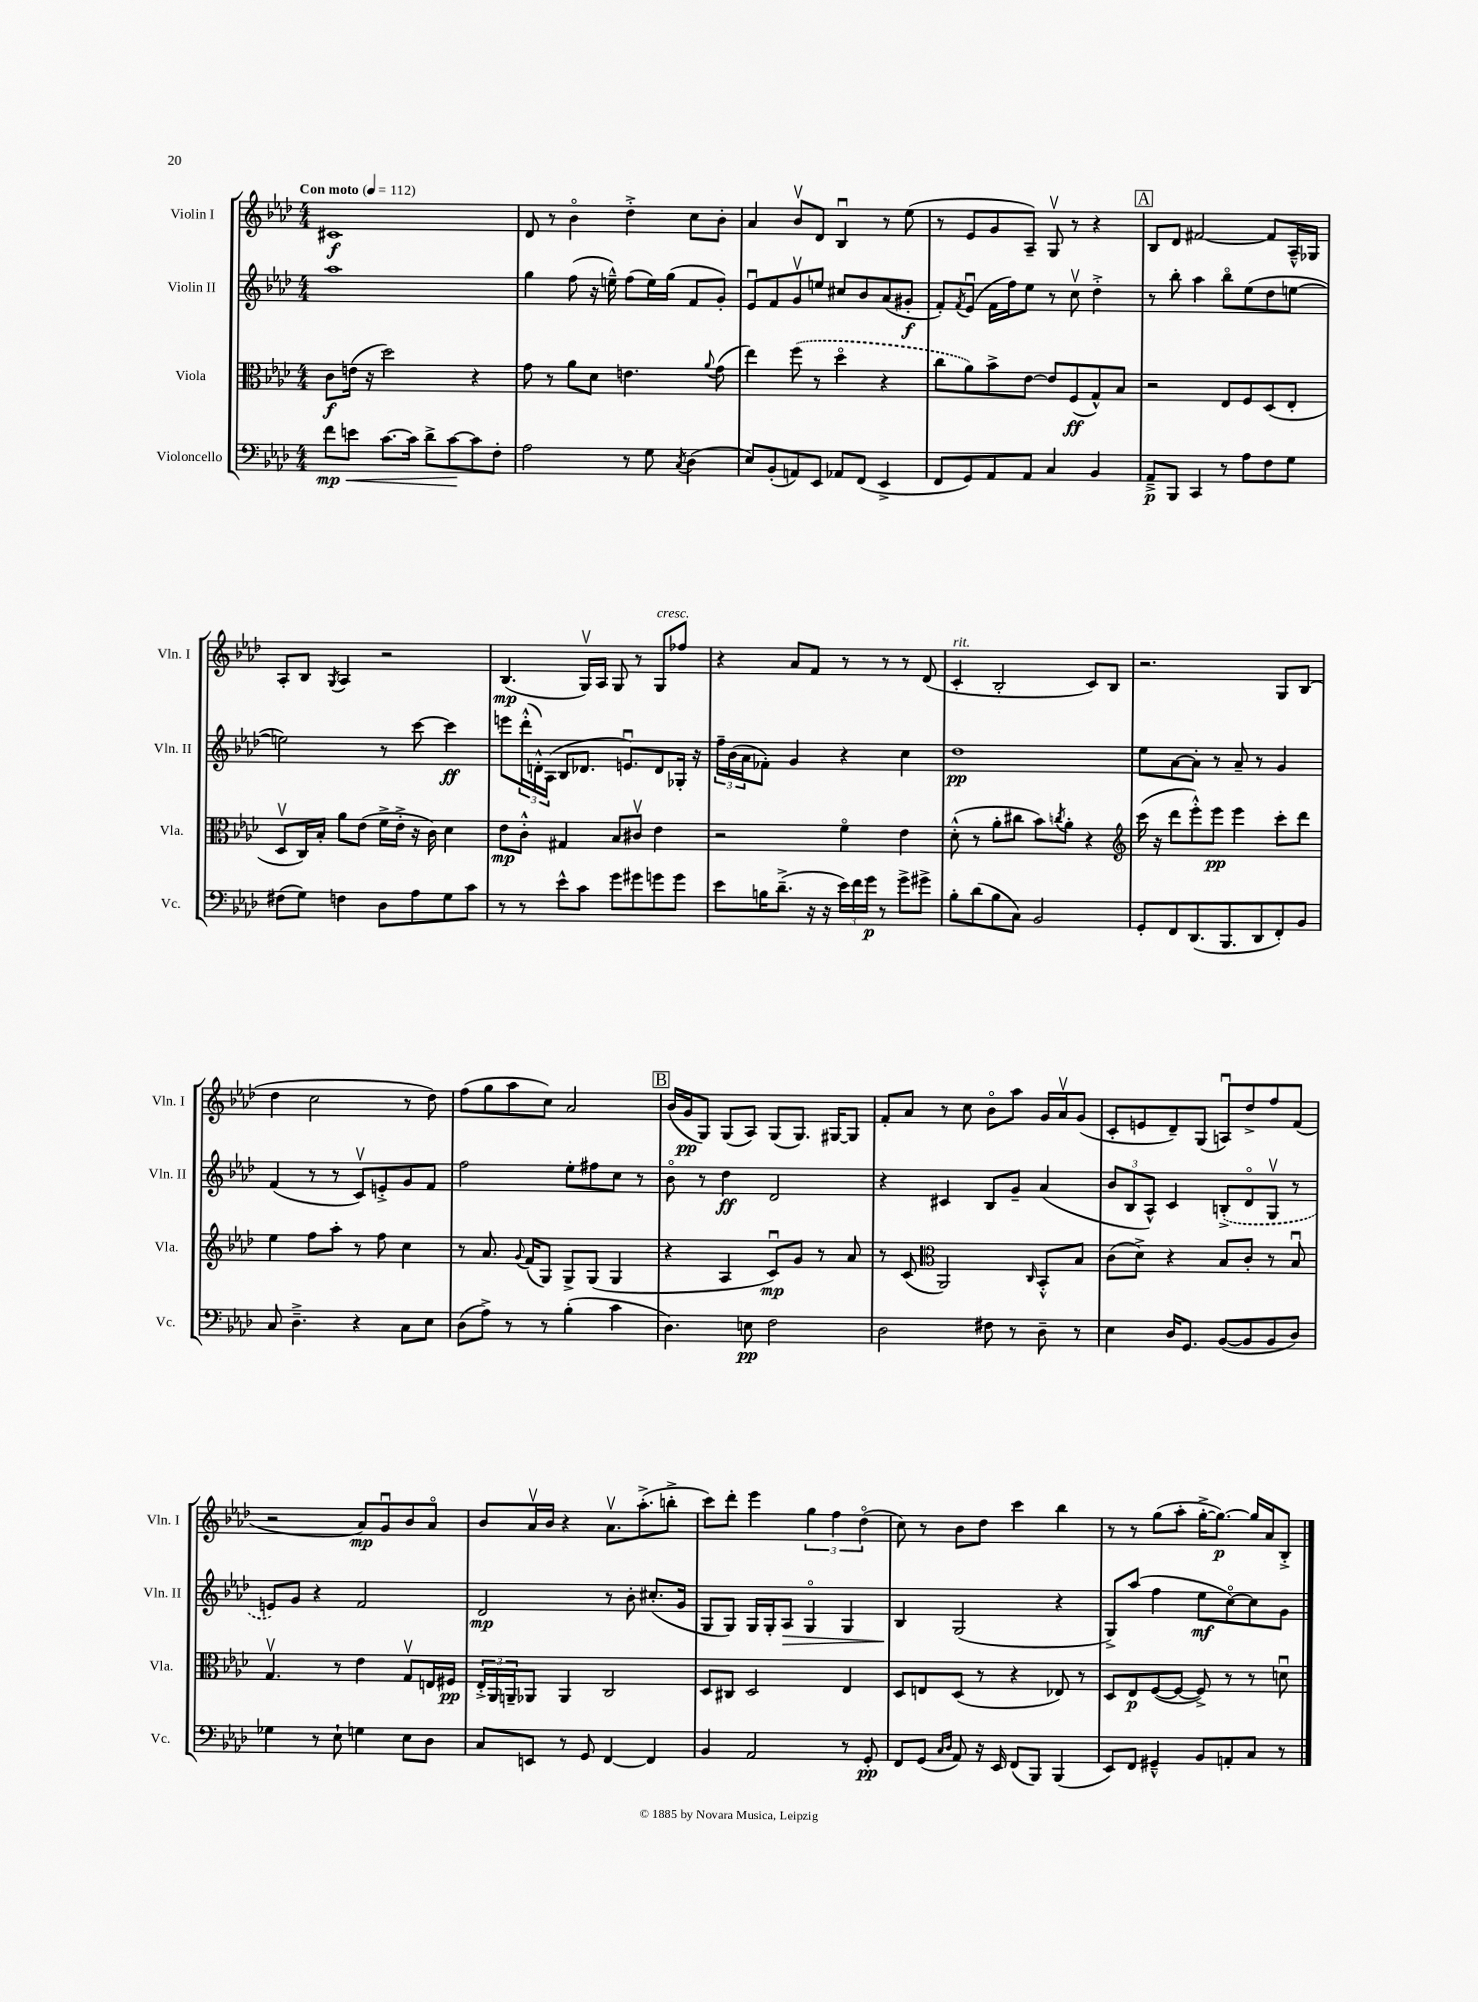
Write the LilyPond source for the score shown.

<<
\new StaffGroup <<
\new Staff = "s0" \with { instrumentName = "Violin I" shortInstrumentName = "Vln. I" } {
    \clef treble \key aes \major \numericTimeSignature \time 4/4 \tempo "Con moto" 4 = 112
    cis'1\f |
    des'8 r8 bes'4\flageolet des''4-.-> c''8 bes'8-. |
    aes'4 bes'8\upbow des'8 bes4\downbow r8 ees''8( |
    r8 ees'8 g'8 aes8--) g8\upbow r8 r4 |
    \mark \markup { \box "A" } bes8 des'8 fis'2~ fis'8 aes16---^ ges16 |
    aes8-. bes8 \acciaccatura { g8 } aes4 r2 |
    bes4.\mp( g16\upbow) aes16 g8 r8 g8^\markup { \italic "cresc." } fes''8 |
    r4 aes'8 f'8 r8 r8 r8 des'8( |
    c'4-.^\markup { \italic "rit." } bes2-. c'8) bes8 |
    r2. g8 bes8( |
    des''4 c''2 r8 des''8) |
    f''8( g''8 aes''8 c''8) aes'2 |
    \mark \markup { \box "B" } bes'16( g'16\pp g8) g8( aes8) g8( g8.) gis16~ gis8 |
    f'8-. aes'8 r8 c''8 bes'8\flageolet aes''8 g'16 aes'16\upbow g'8( |
    c'8-. e'8 des'8--) g8( a8\downbow) des''8-> f''8 f'8( |
    r2 aes'8\mp) g'8\downbow bes'8 aes'8\flageolet |
    bes'8 aes'16\upbow bes'16 r4 aes'8.\upbow aes''8.-.->( b''8-.-> |
    c'''8) des'''8-. ees'''4 \tuplet 3/2 { g''4 f''4 des''4\flageolet( } |
    c''8) r8 bes'8 des''8 c'''4 bes''4 |
    r8 r8 g''8( aes''8-. g''16~-.-> g''8.~\p) g''16 aes'16 bes8-.-> \bar "|." |
}
\new Staff = "s1" \with { instrumentName = "Violin II" shortInstrumentName = "Vln. II" } {
    \clef treble \key aes \major \numericTimeSignature \time 4/4
    aes''1 |
    g''4 f''8( r16 e''16---^) f''8( e''16) g''16( f'8 g'8-.) |
    ees'8\downbow f'8 g'8\upbow e''8 cis''8 bes'8 aes'8( gis'8-.\f |
    f'8-.) \acciaccatura { f'8 } ees'8\downbow( f'16 f''16) ees''8 r8 c''8\upbow des''4-.-> |
    \mark \markup { \box "A" } r8 bes''8-. aes''4 bes''8\flageolet ees''8( des''8 e''8~ |
    e''2) r8 c'''8~ c'''4\ff |
    e'''8 \tuplet 3/2 { des'''16-.-^( d'16-.-^) aes16( } bes8 des'8. e'8.\downbow) des'8 ges16-. r16 |
    \tuplet 3/2 { f''16-- bes'16( aes'16 } fes'8-.) g'4 r4 c''4 |
    des''1\pp |
    ees''8 aes'8~ aes'8-. r8 aes'8-- r8 g'4 |
    f'4( r8 r8 c'8\upbow) e'8-.-> g'8 f'8 |
    f''2 ees''8-. fis''8 c''8 r8 |
    \mark \markup { \box "B" } bes'8\flageolet r8 des''4\ff des'2 |
    r4 cis'4 bes8 g'8-- aes'4( |
    \tuplet 3/2 { bes'8 bes8 aes8-^) } c'4 \once \slurDashed b8-.->( des'8\flageolet g8\upbow r8 |
    e'8) g'8 r4 f'2 |
    des'2\mp r8 bes'8-. cis''8.-.( g'16 |
    g8 g8) g16 g16-. aes8\> g4\flageolet g4 |
    bes4\! g2( r4 |
    g8->) aes''8( f''4 ees''8\mf c''8~\flageolet) c''8 g'8 \bar "|." |
}
\new Staff = "s2" \with { instrumentName = "Viola" shortInstrumentName = "Vla." } {
    \clef alto \key aes \major \numericTimeSignature \time 4/4
    c'8\f e'16( r16 des''2) r4 |
    g'8 r8 aes'8 des'8 e'4. \appoggiatura { aes'8 } g'8( |
    ees''4) \once \slurDashed f''8( r8 des''4\flageolet r4 |
    c''8 aes'8) bes'8-> ees'8~ ees'8 f8\ff( g8-^) bes8 |
    \mark \markup { \box "A" } r2 ees8 f8 des8( ees8-. |
    des8\upbow c16) bes16-. aes'8 ees'8( f'16-> ees'16-.-> r16 c'16) des'4 |
    ees'8\mp c'8-.-^ gis4 bes8 cis'8\upbow ees'4 |
    r2 f'4\flageolet ees'4 |
    des'8-.-^( r8 aes'8-. cis''8 bes'8) \acciaccatura { c''8 } aes'8-. r4 |
    \clef treble c'''16( r16 des'''8 ees'''8-.-^) ees'''8\pp ees'''4 c'''8-. des'''8 |
    ees''4 f''8 aes''8-. r8 f''8 c''4 |
    r8 aes'8. \appoggiatura { g'8 } f'16( g8) g8-> g8( g4 |
    \mark \markup { \box "B" } r4 aes4 c'8\downbow\mp) g'8 r8 aes'8 |
    r8 c'8( \clef alto aes,2) \grace { c16 } bes,8-.-^ bes8 |
    c'8( des'8->) r4 bes8 c'8-. r8 bes8\downbow |
    g4.\upbow r8 ees'4 g8\upbow e16 fis16\pp |
    \tuplet 3/2 { ees16-.-> aes,16 a,16-- } aes,8 aes,4 c2 |
    des8 cis8 des2 ees4 |
    des8 e8 des8( r8 r4 ees8) r8 |
    des8 ees8\p f8~( f8~ f8->) r8 r8 d'8\downbow \bar "|." |
}
\new Staff = "s3" \with { instrumentName = "Violoncello" shortInstrumentName = "Vc." } {
    \clef bass \key aes \major \numericTimeSignature \time 4/4
    f'8\mp\< e'8 c'8.~ c'16 des'8-> c'8~\! c'8 f8-. |
    aes2 r8 g8 \acciaccatura { c8 } des4( |
    ees8) bes,8-.( a,8) ees,8 aes,8 f,8( ees,4-> |
    f,8 g,8) aes,8 aes,8 c4 bes,4 |
    \mark \markup { \box "A" } aes,8--->\p bes,,8 c,4 r8 aes8 f8 g8 |
    fis8( g8) f4 des8 aes8 g8 c'8 |
    r8 r8 ees'8-^ c'8 g'8 gis'8 g'8 g'8 |
    ees'8 b16 des'8.--->( r16 r16 \tuplet 3/2 { ees'16) f'16 g'16\p } r8 g'8-> gis'8-> |
    bes8-. des'8( bes8 c8) bes,2 |
    g,8-. f,8 des,8.( bes,,8. des,8 f,8-.) bes,8 |
    c8 des4.---> r4 c8 ees8 |
    des8( aes8->) r8 r8 bes4-.( c'4 |
    \mark \markup { \box "B" } des4.) e8\pp f2 |
    des2 fis8 r8 des8-- r8 |
    ees4 des16 g,8. bes,8~( bes,8 bes,8 des8) |
    ges4 r8 ees8-! g4 ees8 des8 |
    c8 e,8 r8 g,8 f,4~ f,4 |
    bes,4 aes,2 r8 g,8-.\pp |
    f,8 g,8( \grace { c16 des16 } aes,8) r16 ees,16 f,8( bes,,8) bes,,4( |
    ees,8) f,8 gis,4---^ bes,8 a,8-. c8 r8 \bar "|." |
}
>>
>>
\layout { \context { \Score \remove "Bar_number_engraver" } }
